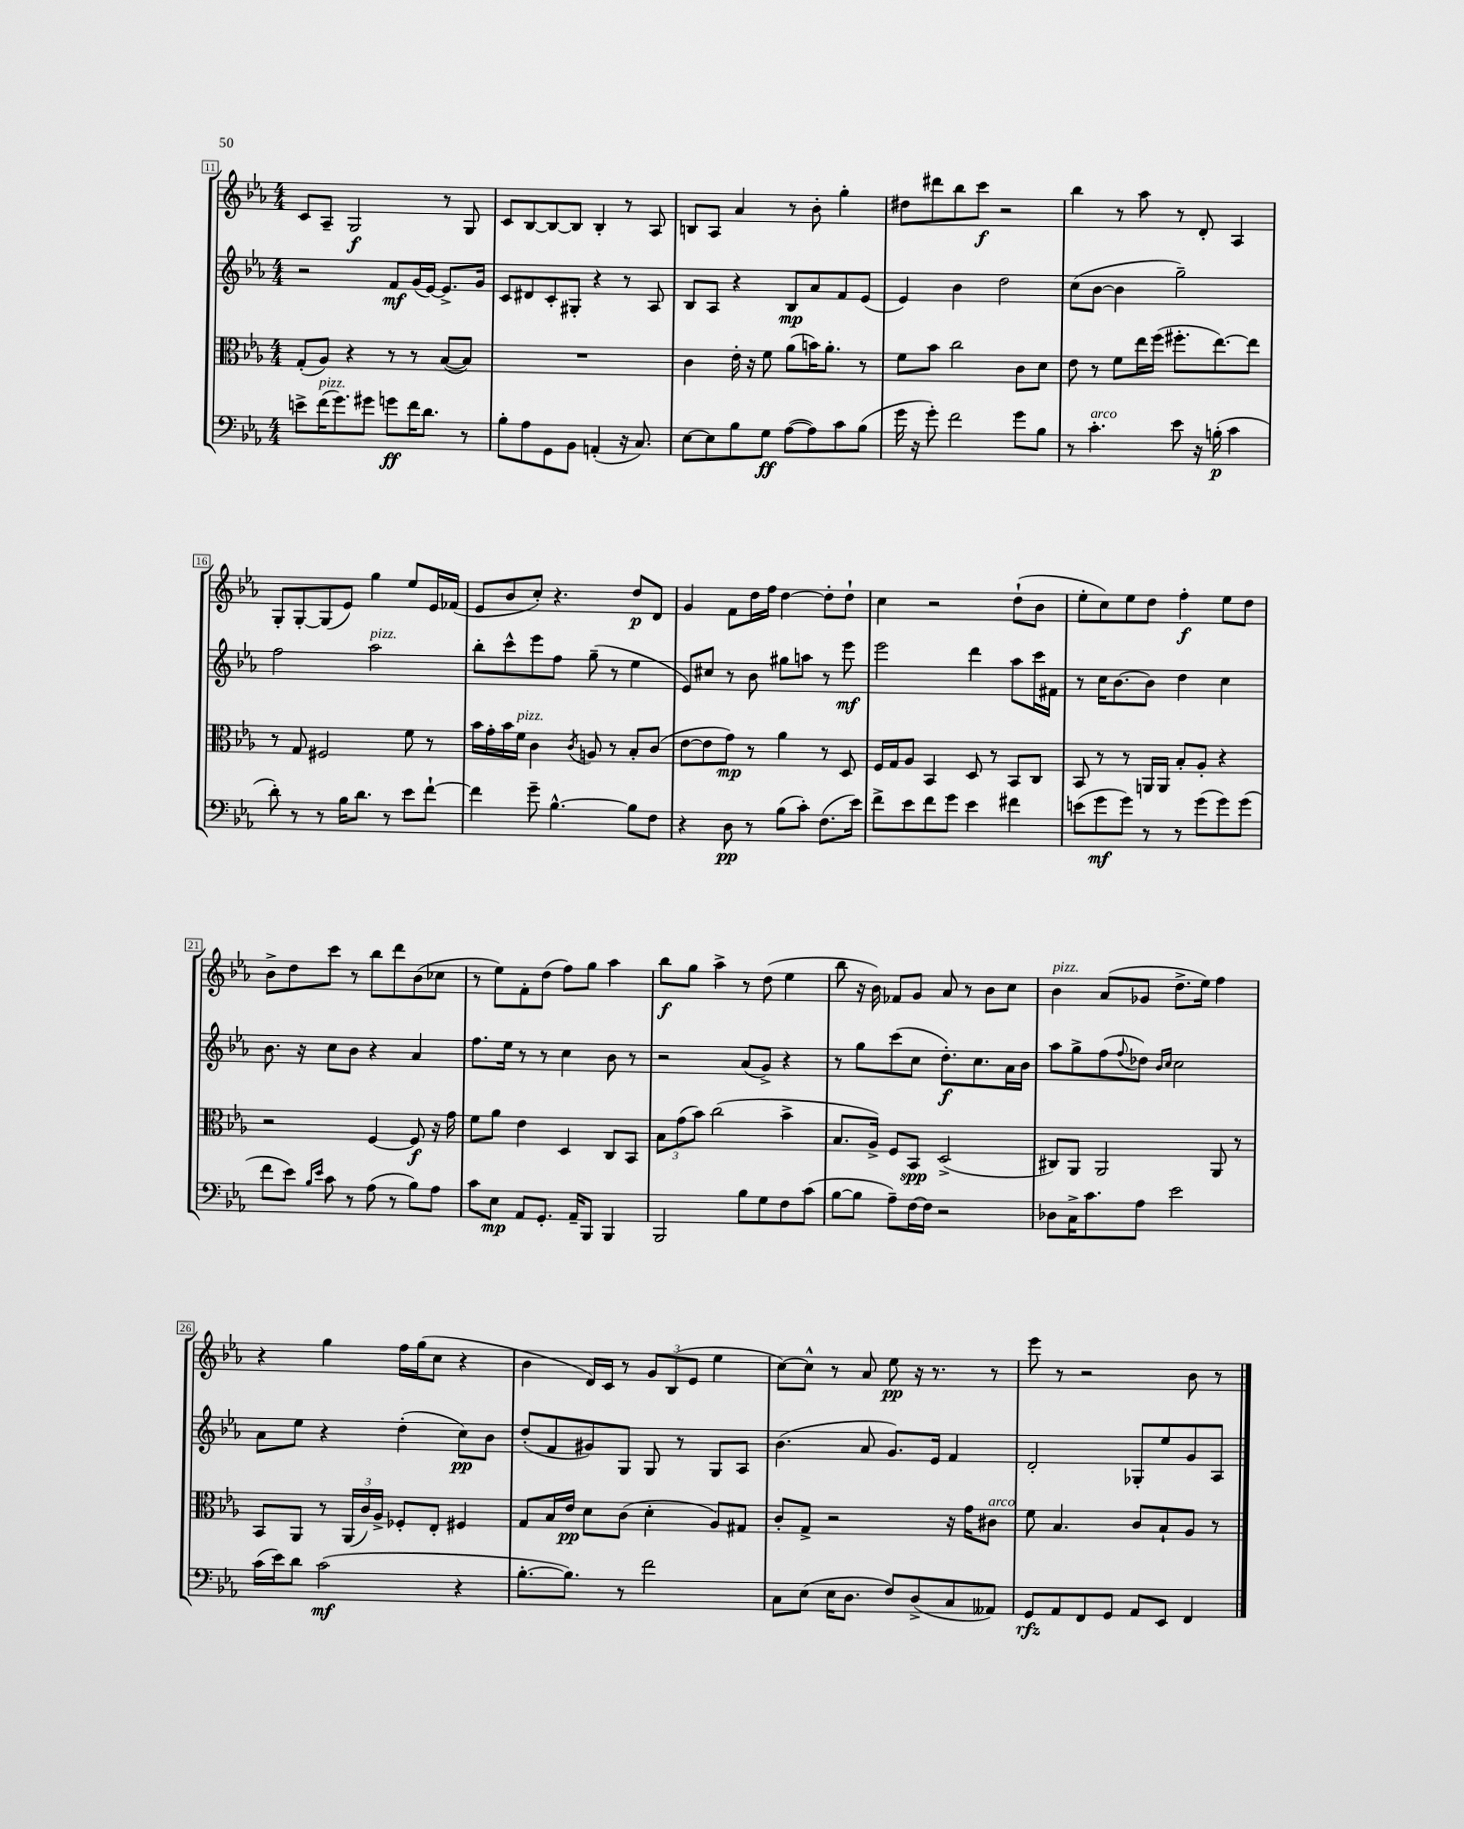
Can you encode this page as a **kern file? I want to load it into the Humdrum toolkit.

**kern	**kern	**kern	**kern
*staff4	*staff3	*staff2	*staff1
*clefF4	*clefC3	*clefG2	*clefG2
*k[b-e-a-]	*k[b-e-a-]	*k[b-e-a-]	*k[b-e-a-]
*M4/4	*M4/4	*M4/4	*M4/4
8e^	(8G'	2r	8c
(16f	8A-)	.	8A-~
8.g)	.	.	.
.	4r	.	2G
8g#	.	.	.
8g	8r	8f	.
16f	8r	(16g	.
8.d	.	[16e-)	.
.	([8B-	8.e-^]	8r
8r	8B-])	.	8G
.	.	16g	.
=	=	=	=
8B-'	1r	8c	8c
8A-	.	8d#	[8B-
8GG	.	8c'	8B-_
8BB-	.	8G#'	8B-]
(4AA'	.	4r	4B-'
16r	.	8r	8r
8.C)	.	.	.
.	.	8A-	8A-
=	=	=	=
[8E-	4c	8B-	8B
8E-]	.	8A-	8A-
8B-	16e-'	4r	4a-
.	16r	.	.
8G	8f	.	.
([8A-	(8a-	8B-	8r
8A-])	16b)	8a-	8b-'
.	8.a-'	.	.
8c	.	8f	4gg'
(8B-	8r	(8e-	.
=	=	=	=
16g	8f	4e-)	8dd#
16r	.	.	.
8g')	8b-	.	8ddd#
2f	2cc	4b-	8bb-
.	.	.	8ccc
.	.	2dd	2r
8g	8c	.	.
8B-	8d	.	.
=	=	=	=
8r	8e-	(8cc	4bb-
4.c'	8r	[8b-	.
.	8f	4b-]	8r
.	16ee-	.	8aa-
.	(16ff	.	.
8e-	8.ff#'	2gg~)	8r
16r	.	.	8d'
(16B'	[8.ee-)	.	.
4c	.	.	4A-
.	8ee-]	.	.
=	=	=	=
8d')	8r	2ff	8G'
8r	8G	.	[8G'
8r	2F#	.	(8G]
16B-	.	.	8e-)
8.d	.	.	.
.	.	2aa-	4gg
8r	.	.	.
8e-	8f	.	8ee-
[8f`	8r	.	16e-
.	.	.	(16f-
=	=	=	=
4f]	16b-	8bb-'	8e-
.	16g'	.	.
.	16b-	8ccc^^	8b-
.	16f	.	.
8g~	4c	8eee-	8cc')
[4.B-^^	.	8ff	4.r
.	8qc	.	.
.	8A	(8gg~	.
.	8r	8r	.
8B-]	8B-'	4ee-	8dd
8F	(8c	.	8d
=	=	=	=
4r	[8e-	8e-)	4g
.	8e-]	8cc#	.
8D	8g)	8r	8f
8r	8r	8b-	16dd
.	.	.	16ff
(8B-	4a-	8gg#	[4dd
8c')	.	8aa	.
(8.F	8r	8r	8dd']
.	8D	8eee-	8dd`
16e-)	.	.	.
=	=	=	=
8f^	16F	2eee-	4cc
.	16G	.	.
8e-	8A-	.	.
8f	4BB-	.	2r
8g	.	.	.
4e-	8D	4ddd	.
.	8r	.	.
4f#	8BB-	8aa-	(8dd`
.	8C	16ccc	8b-
.	.	16f#	.
=	=	=	=
(8e	8BB-	8r	8ee-'
8g	8r	16cc	8cc)
.	.	[8.b-	.
8g)	8r	.	8ee-
8r	16AA	8b-]	8dd
.	16AA	.	.
8r	8B-'	4dd	4ff'
(8g	8A-'	.	.
8g)	4r	4cc	8ee-
(8g	.	.	8dd
=	=	=	=
8f	2r	8.b-	8b-^
8e-)	.	.	8dd
.	.	16r	.
16qqB-	.	.	.
16qqe-	.	.	.
8c	.	8cc	8ccc
8r	.	8b-	8r
(8A-	[4F	4r	8bb-
8r	.	.	8ddd
8B-)	8F]	4a-	(8b-
8A-	16r	.	8cc-
.	16g	.	.
=	=	=	=
8c	8f	8.ff	8r
8E-	8a-	.	8ee-)
.	.	16ee-	.
8AA-	4e-	8r	8f'
8.GG'	.	8r	(8dd
.	4D	4cc	8ff)
16AA-~	.	.	.
8BBB-	.	.	8gg
4BBB-	8C	8b-	4aa-
.	8BB-	8r	.
=	=	=	=
2BBB-	12B-	2r	8bb-
.	(12g	.	.
.	.	.	8gg
.	12b-)	.	.
.	(2cc	.	4aa-^
8B-	.	(8a-	8r
8G	.	8g^)	(8dd
8F	4b-^	4r	4ee-
(8c	.	.	.
=	=	=	=
[8B-	8.B-	8r	8bb-
8B-]	.	8gg	16r
.	16A-^)	.	16b-)
8A-~)	8F	(8ccc	8f-
[16F	8BB-	8cc	8g
16F]	.	.	.
2r	(2D^	8.dd')	8a-
.	.	.	8r
.	.	8.cc	.
.	.	.	8b-
.	.	16a-	8cc
.	.	16b-	.
=	=	=	=
8D-	8C#)	8aa-	4b-
16C^	8AA-	8gg^	.
8.c	.	.	.
.	2AA-	(8ff	(8a-
.	.	8qqff	.
8A-	.	8dd-)	8g-
.	.	16qqb-	.
.	.	16qqcc	.
2e-	.	2cc	8.dd^
.	.	.	16ee-)
.	8AA-	.	4ff
.	8r	.	.
=	=	=	=
(16c	8BB-	8a-	4r
16e-)	.	.	.
8d	8AA-	8ee-	.
(2c	8r	4r	4gg
.	(24AA-	.	.
.	24c)	.	.
.	24A-^	.	.
.	8F-'	(4dd'	16ff
.	.	.	(16gg
.	8E-'	.	8cc
4r	4F#	8cc)	4r
.	.	8b-	.
=	=	=	=
[8.B-'	8G	(8dd'	4b-
.	16B-	8f	.
8.B-])	16e-	.	.
.	8d	8g#)	16d)
.	.	.	16c
8r	(8c	8G	8r
2f	4d'	8G	12g
.	.	.	(12B-
.	.	8r	.
.	.	.	12e-
.	8A-)	8G	4ee-
.	8G#	8A-	.
=	=	=	=
8C	8c'	(4.b-	[8cc)
(8E-	8G^	.	8cc^^]
16E-	2r	.	8r
8.D	.	.	.
.	.	8a-	8a-
8F)	.	8.g)	8ee-
(8D^	.	.	16r
.	.	16e-	8.r
8C	16r	4f	.
.	16g	.	.
8AA--)	8c#	.	8r
=	=	=	=
8GG	8f	2d'	8eee-
8AA-	4.B-	.	8r
8FF	.	.	2r
8GG	.	.	.
8AA-	8c	8G-'	.
8EE-	8B-`	8ee-	.
4FF	8A-	8g	8b-
.	8r	8A-	8r
==	==	==	==
*-	*-	*-	*-
